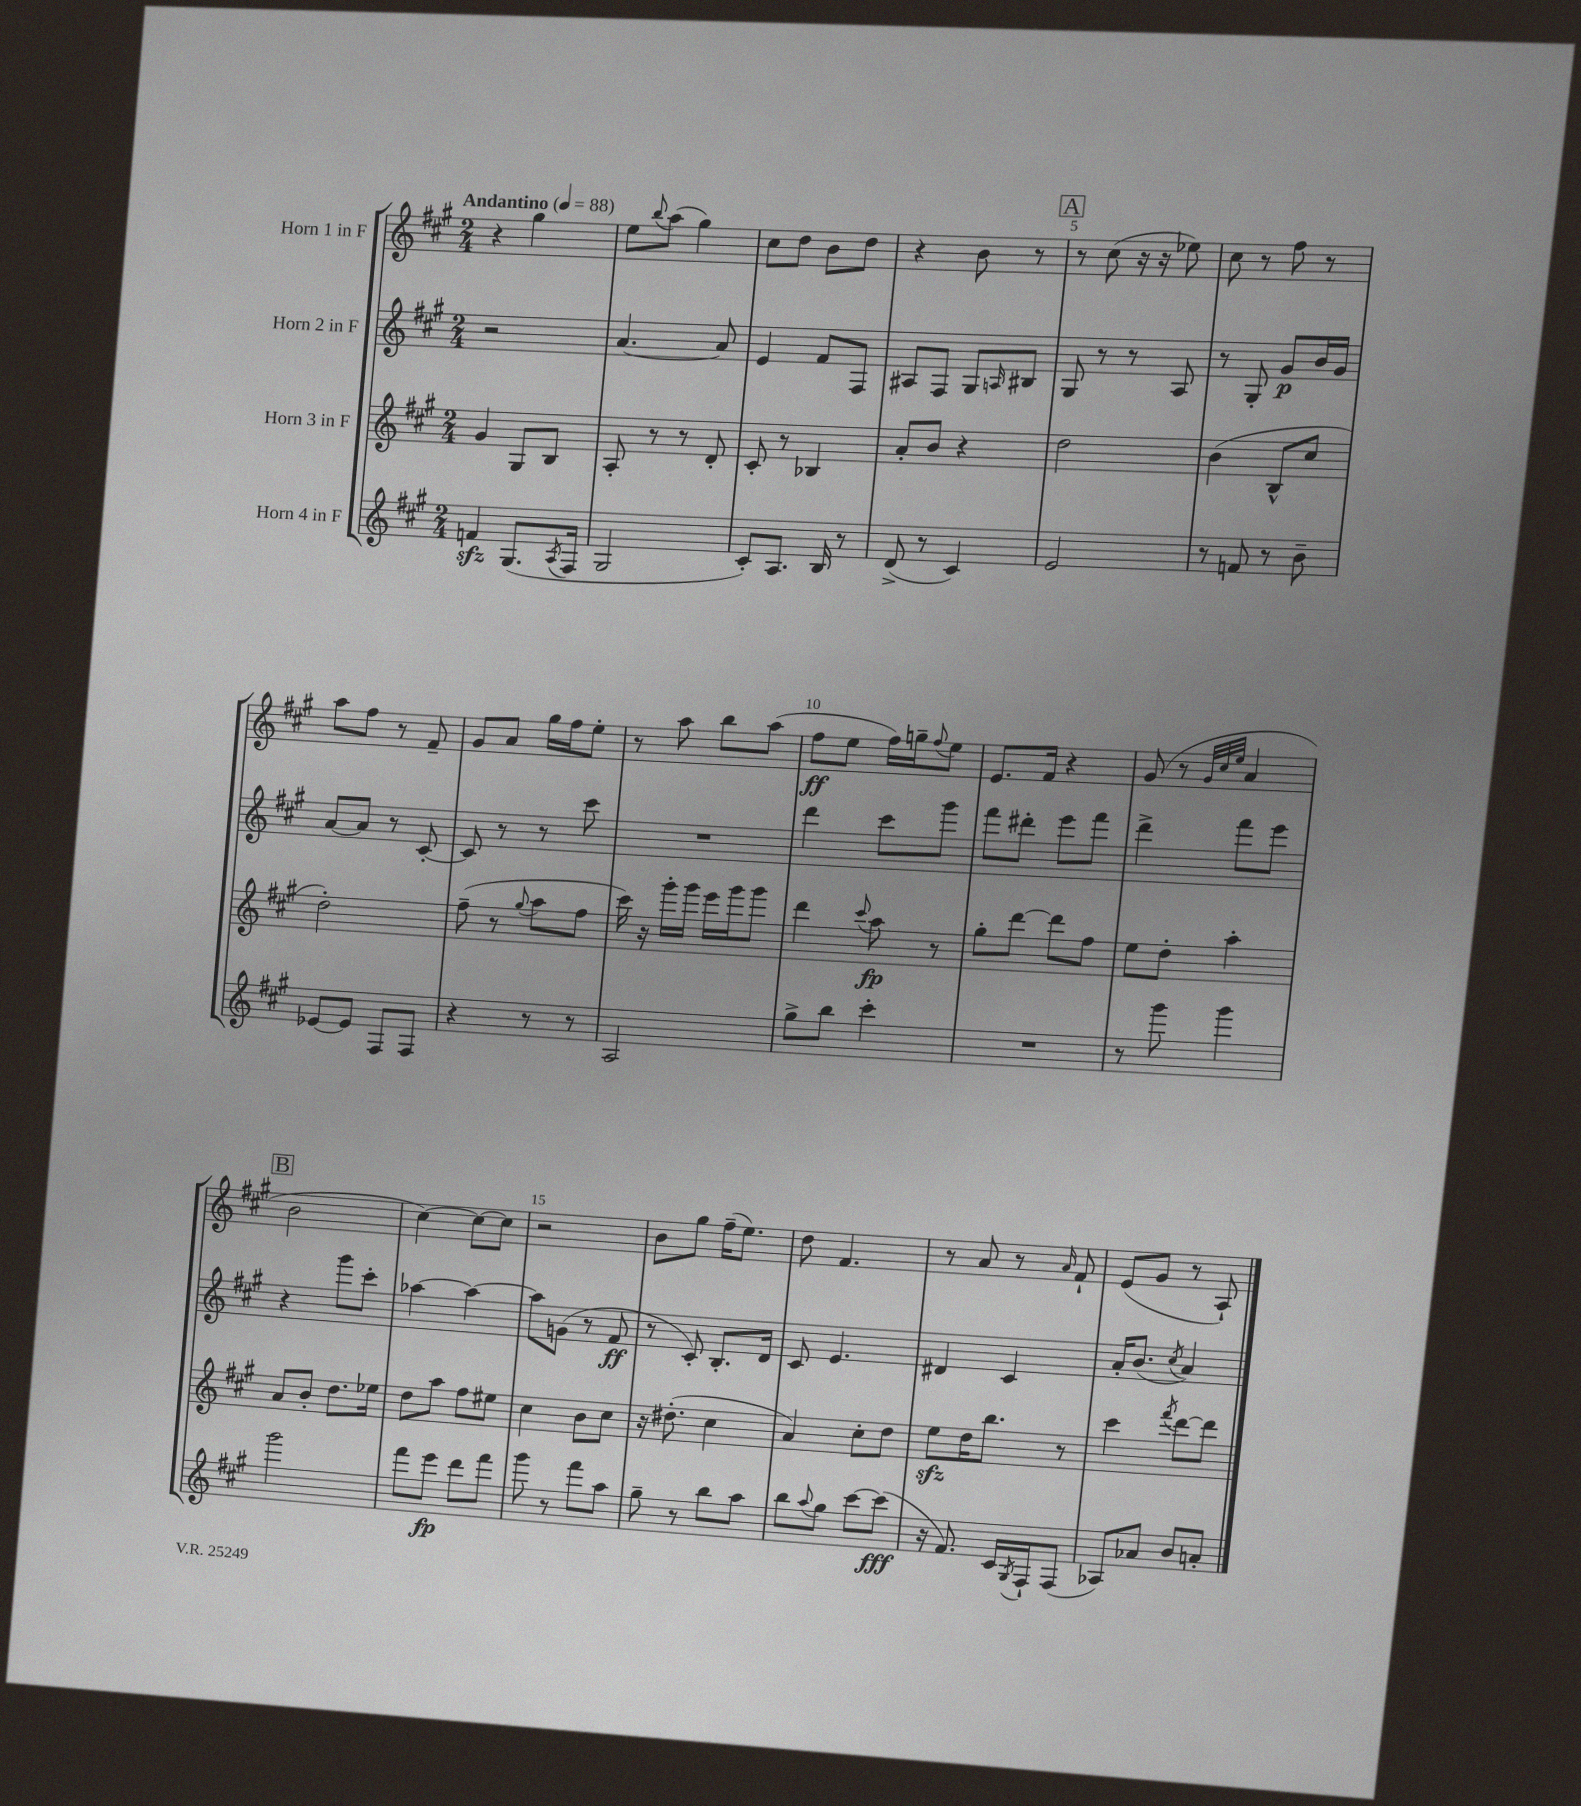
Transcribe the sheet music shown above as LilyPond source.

<<
\new StaffGroup <<
\new Staff = "s0" \with { instrumentName = "Horn 1 in F" } {
    \clef treble \key a \major \numericTimeSignature \time 2/4 \tempo "Andantino" 4 = 88
    r4 gis''4 |
    e''8 \appoggiatura { b''8 } a''8( gis''4) |
    cis''8 d''8 b'8 d''8 |
    r4 b'8 r8 |
    \mark \markup { \box "A" } r8 cis''8( r16 r16 ees''8) |
    cis''8 r8 fis''8 r8 |
    a''8 fis''8 r8 fis'8-- |
    gis'8 a'8 gis''16 fis''16 e''8-. |
    r8 a''8 b''8 a''8( |
    fis''8\ff e''8 fis''16) g''16-- \appoggiatura { fis''8 } e''8 |
    e'8. fis'16 r4 |
    gis'8( r8 \grace { gis'32 cis''32 e''32 } a'4 |
    \mark \markup { \box "B" } b'2 |
    cis''4~) cis''8~ cis''8 |
    r2 |
    b'8 gis''8 fis''16--( e''8.) |
    d''8 fis'4. |
    r8 a'8 r8 \grace { a'16 } fis'8-! |
    e'8( gis'8 r8 a8-!) \bar "|." |
}
\new Staff = "s1" \with { instrumentName = "Horn 2 in F" } {
    \clef treble \key a \major \numericTimeSignature \time 2/4
    r2 |
    a'4.~ a'8 |
    e'4 fis'8 fis8 |
    ais8 fis8 gis8 \grace { a16 } bis8 |
    \mark \markup { \box "A" } gis8 r8 r8 a8 |
    r8 gis8-. gis'8\p b'16 gis'16 |
    a'8~ a'8 r8 cis'8~-. |
    cis'8 r8 r8 cis'''8 |
    R2 |
    d'''4 cis'''8 gis'''8 |
    fis'''8 dis'''8-. e'''8 fis'''8 |
    d'''4-> fis'''8 e'''8 |
    \mark \markup { \box "B" } r4 gis'''8 cis'''8-. |
    aes''4~ aes''4~ |
    aes''8 g'8( r8 fis'8\ff |
    r8 cis'8-.) b8.-. d'16 |
    cis'8 e'4. |
    dis'4 cis'4 |
    a'16-. b'8.( \acciaccatura { cis''8 } a'4) \bar "|." |
}
\new Staff = "s2" \with { instrumentName = "Horn 3 in F" } {
    \clef treble \key a \major \numericTimeSignature \time 2/4
    gis'4 gis8 b8 |
    a8-. r8 r8 d'8-. |
    cis'8-. r8 bes4 |
    a'8-. b'8 r4 |
    \mark \markup { \box "A" } d''2 |
    b'4( b8-^ cis''8 |
    d''2-.) |
    fis''8--( r8 \appoggiatura { gis''8 } a''8 fis''8 |
    cis'''16) r16 gis'''16-. gis'''16 e'''16 gis'''16 gis'''8 |
    d'''4 \appoggiatura { cis'''8 } a''8\fp r8 |
    gis''8-. d'''8~ d'''8 fis''8 |
    e''8 d''8-. a''4-. |
    \mark \markup { \box "B" } a'8 b'8-. d''8. ees''16 |
    d''8 a''8 fis''8 eis''8 |
    cis''4 b'8 cis''8 |
    r16 dis''8.-.( cis''4 |
    a'4) cis''8-. d''8 |
    e''8\sfz d''16 b''8. r8 |
    cis'''4 \acciaccatura { fis'''8 } d'''8~ d'''8 \bar "|." |
}
\new Staff = "s3" \with { instrumentName = "Horn 4 in F" } {
    \clef treble \key a \major \numericTimeSignature \time 2/4
    f'4\sfz gis8.( \acciaccatura { a8 } fis16 |
    gis2 |
    cis'8-.) a8. b16 r8 |
    d'8->( r8 cis'4) |
    \mark \markup { \box "A" } e'2 |
    r8 f'8 r8 b'8-- |
    ees'8~ ees'8 fis8 fis8 |
    r4 r8 r8 |
    a2 |
    gis''8-> b''8 cis'''4-. |
    R2 |
    r8 gis'''8 gis'''4 |
    \mark \markup { \box "B" } gis'''2 |
    fis'''8 e'''8\fp d'''8 fis'''8 |
    gis'''8 r8 fis'''8 a''8 |
    gis''8-- r8 b''8 a''8 |
    b''8 \appoggiatura { a''8 } gis''8 cis'''8~ cis'''8\fff( |
    r16 fis'8.) cis'16 \acciaccatura { gis8 } fis16-! fis8( |
    aes8) aes'8 b'8 a'8-. \bar "|." |
}
>>
>>
\layout { \context { \Score \override BarNumber.break-visibility = ##(#f #t #t) barNumberVisibility = #(every-nth-bar-number-visible 5) } }
